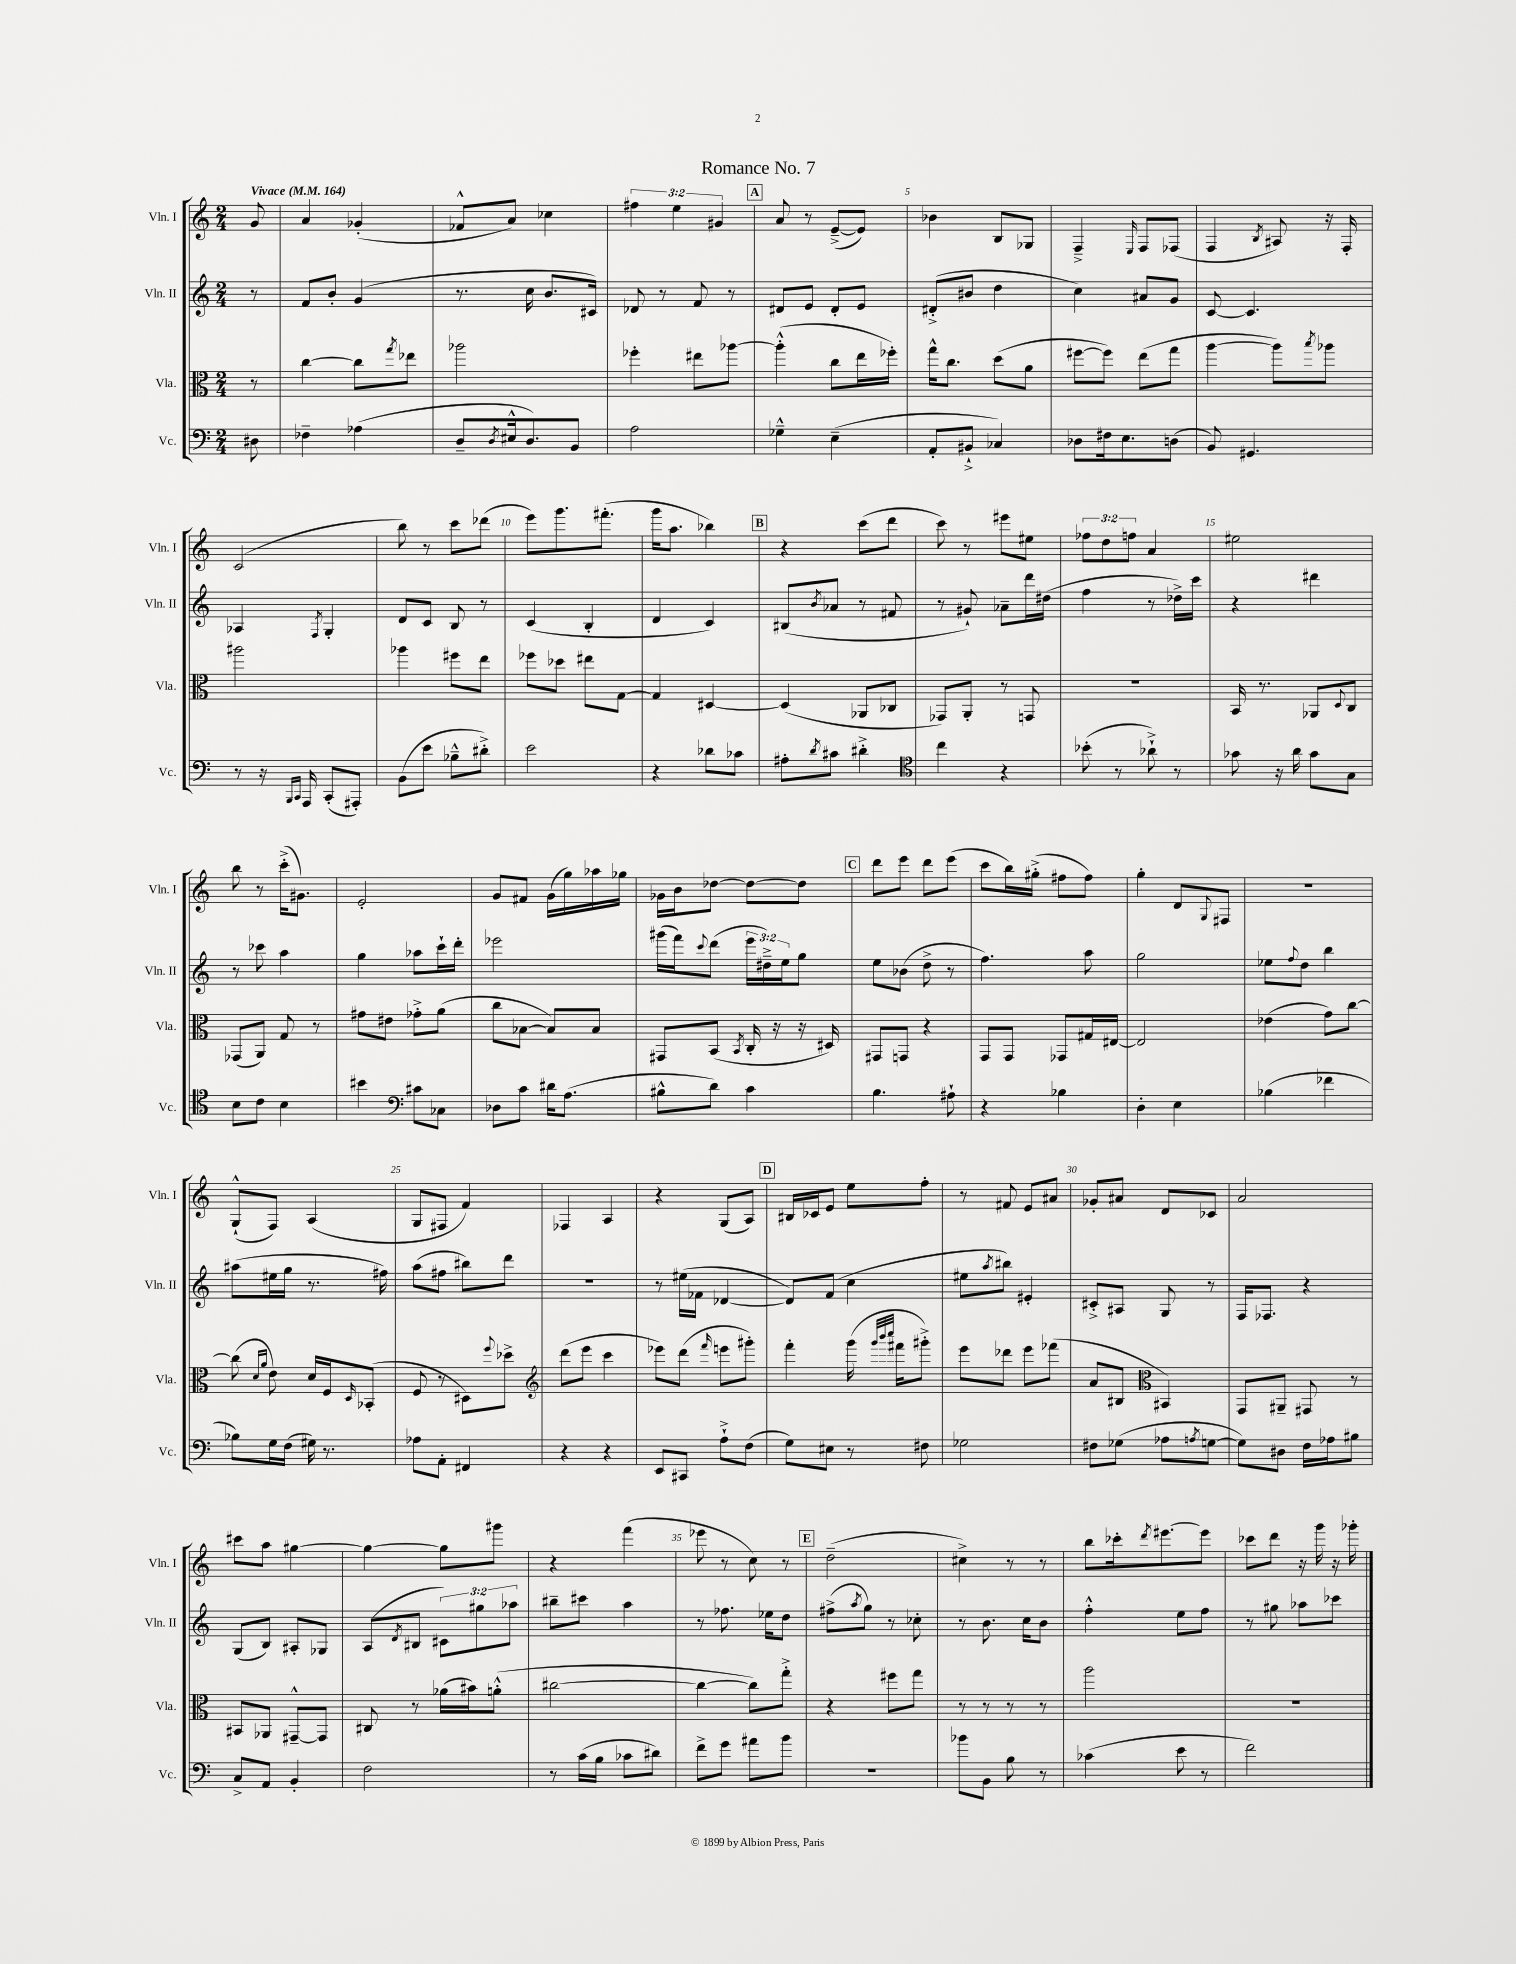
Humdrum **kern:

**kern	**kern	**kern	**kern
*part4	*part3	*part2	*part1
*staff4	*staff3	*staff2	*staff1
*I"Vc.	*I"Vla.	*I"Vln. II	*I"Vln. I
*I'Vc.	*I'Vla.	*I'Vln. II	*I'Vln. I
*clefF4	*clefC3	*clefG2	*clefG2
*k[]	*k[]	*k[]	*k[]
*M2/4	*M2/4	*M2/4	*M2/4
*MM164	*MM164	*MM164	*MM164
=	=	=	=
!	!	!	!LO:TX:a:B:t=Vivace
8D#X\	8r	8r	8g/
=1	=1	=1	=1
4F-X~\	[4cc\	8f/L	4a/
.	.	8b'/J	.
(4A-X\	8cc\L]	(4g/	(4g-X'/
.	8qgg/	.	.
.	8ee-X\J	.	.
=2	=2	=2	=2
8D~/L	2aa-X\	8.r	8f-X^^/L
8qD/	.	.	.
16E#X^^/k	.	.	8a/J)
8.D/)	.	16cc\	.
.	.	8.b/L	4cc-X\
8BB/J	.	.	.
.	.	16c#X/Jk)	.
=3	=3	=3	=3
2A\	4ff-X'\	8d-X/	6ff#X\
.	.	8r	.
.	.	.	6ee\
.	8ee#X\L	8f/	.
.	.	.	6g#X/
.	[8aa-X\J	8r	.
!!LO:REH:place=s1:t=A
=4	=4	=4	=4
4G-X~^^\	(4aa-'^^\]	8d#X/L	8a/
.	.	8e/J	8r
(4E~\	8cc\L	8d#'/L	([8e~^/L
.	16ee\L	8e/J	8e/J])
.	16ff-X'\JJ)	.	.
=5	=5	=5	=5
8AA'/L	16gg^^\KL	(8d#X'^/L	4b-X\
.	8.cc\J	.	.
8BB#X`^/J	.	8b#X/J	.
4C-X/)	(8dd\L	4dd\	8B/L
.	8a\J	.	8G-X/J
=6	=6	=6	=6
8D-X\L	[8ff#X\L	4cc\)	4F~^/
16F#X\k	8ff#\J])	.	.
8.E\	.	.	.
.	.	.	16qqE/
.	(8ee\L	8a#X/L	8F/L
(8Dn\J	8gg\J	8g/J	(8F-X/J
=7	=7	=7	=7
8BB/)	[4aa\	[8c/	4F/
4.GG#X/	.	4.c/]	.
.	.	.	8qB/
.	8aa\L])	.	8A#X/)
.	8qbb/	.	.
.	8aa-X\J	.	16r
.	.	.	16F'/
!!LO:LB:g=z
=8	=8	=8	=8
8r	2aa#X\	4A-X/	(2c/
16r	.	.	.
16qqBBB/LL	.	.	.
16qqCC/JJ	.	.	.
16AAA/	.	.	.
.	.	8qF/	.
(8CC'/L	.	4G'/	.
8AAA#X'/J)	.	.	.
=9	=9	=9	=9
(8BB\L	4aa-X\	8d/L	8bb\)
8e\J	.	8c/J	8r
8B-X~^^\L	8ff#X\L	8B/	8ccc\L
8d#X'^\J)	8ee\J	8r	(8ddd-X\J
=10	=10	=10	=10
2e\	8ff-X\L	(4c/	8eee\L)
.	8dd-X\J	.	8.ggg\
.	8ee#X\L	4B'/	.
.	.	.	(8.fff#X'\J
.	[8G\J	.	.
=11	=11	=11	=11
4r	4G/]	4d/	16ggg\KL
.	.	.	8.aa\J
8d-X\L	[4D#X/	4c/)	4bb-X\)
8c-X\J	.	.	.
!!LO:REH:place=s1:t=B
=12	=12	=12	=12
8A#X'\L	(4D#/]	(8B#X/L	4r
8qd/	.	8qb/	.
8c#X\J	.	8a-X/J	.
4d#X'^\	8AA-X/L	8r	(8ccc\L
.	8C-X/J	8f#X/	8ddd\J
=13	=13	=13	=13
*clefC4	*	*	*
4cc\	8GG-X/L)	8r	8ccc\)
.	8AA'/J	8g#X`/)	8r
4r	8r	8a-X~\L	8eee#X\L
.	8GGn/	16ddd\L	8ee#X\J
.	.	(16dd#X\JJ	.
=14	=14	=14	=14
(8b-X'\	2r	4ff\	12ff-X\L
.	.	.	12dd\
8r	.	.	.
.	.	.	12ffn\J
8a-X`^\)	.	8r	4a/
8r	.	16dd-X^\LL)	.
.	.	16ccc\JJ	.
=15	=15	=15	=15
8g-X\	16BB/	4r	2ee#X\
.	8.r	.	.
16r	.	.	.
16a\	.	.	.
8g-\L	8AA-X/L	4ddd#X\	.
.	8qqD/	.	.
8G\J	8C/J	.	.
!!LO:LB:g=z
=16	=16	=16	=16
8B\L	(8GG-X/L	8r	8bb\
8c\J	8AA/J)	8ccc-X\	8r
4B\	8G/	4aa\	(16ccc'^\KL
.	.	.	8.g#X\J)
.	8r	.	.
=17	=17	=17	=17
4b#X\	8g#X\L	4gg\	2e'/
.	8e#X\J	.	.
*clefF4	*	*	*
8c#X\L	8g-X'^\L	8aa-X\L	.
8C-X\J	(8a\J	16ccc`\L	.
.	.	16ddd'\JJ	.
=18	=18	=18	=18
8D-X\L	8cc\L	2eee-X\	8g/L
8c\J	[8B-X\J	.	8f#X/J
16d#X\KL	8B-/L])	.	(16g\LL
(8.A\J	.	.	16gg\)
.	8B-/J	.	16aa-X\
.	.	.	16gg-X\JJ
=19	=19	=19	=19
8B#X^^\L	8GG#X/L	(16ggg#X\LL	16g-X\LL
.	.	16fff\J)	16b\J
.	.	8qqccc/	.
8d\J)	(8BB/J	(8ddd\J	[8dd-X\J
.	8qBB/	.	.
4c\	16C'/	24eee\LL	8dd-\L_
.	.	24dd#X~^\)	.
.	16r	.	.
.	.	24ee\J	.
.	16r	8gg\J	8dd-\J]
.	16D#X/)	.	.
!!LO:REH:place=s1:t=C
=20	=20	=20	=20
4.B\	8GG#X/L	8ee\L	8ddd\L
.	8GGn/J	(8b-X\J	8eee\J
.	4r	8dd^\	8ddd\L
8A#X`\	.	8r	(8eee\J
=21	=21	=21	=21
4r	8GG/L	4.ff\)	8ccc\L
.	8GG/J	.	16bb\L)
.	.	.	(16gg#X'^\JJ
4B-X\	8GG-X/L	.	8ff#X\L
.	16G#X/L	8aa\	8ff#\J)
.	[16E#X/JJ	.	.
=22	=22	=22	=22
4D'\	2E#/]	2gg\	4gg'\
4E\	.	.	8d/L
.	.	.	8qqG/
.	.	.	8F#X/J
=23	=23	=23	=23
(4B-X\	(4e-X\	8ee-X\L	2r
.	.	8qqff/	.
.	.	8dd\J	.
4f-X\	8g\L)	4bb\	.
.	[8cc\J	.	.
!!LO:LB:g=z
=24	=24	=24	=24
8B-X\L)	(8cc\]	(8aa#X\L	(8G`^^/L
.	16qqd/LL	.	.
.	16qqa/JJ	.	.
16G\L	8e\)	16ee#X\L	8F/J)
(16F\JJ	.	16gg\JJ	.
16G#X\)	16d/LL	8.r	(4A/
8.r	16F/J	.	.
.	16qqD/	.	.
.	(8BB-X'/J	.	.
.	.	16ff#X\)	.
=25	=25	=25	=25
8A-X\L	8F/	(8aa\L	8G/L
8AA'\J	8r	8ff#X\J	8F#X/J
4FF#X/	8D#X\L)	8bb#X\L)	4f/)
.	8qqff/	.	.
.	8dd-X^\J	8ddd\J	.
=26	=26	=26	=26
*	*clefG2	*	*
4r	(8ddd\L	2r	4F-X/
.	8eee\J	.	.
4r	4ccc\	.	4A/
=27	=27	=27	=27
8EE/L	8eee-X\L)	8r	4r
8CC#X/J	(8ddd\J	(16ee#X\LL	.
.	.	16f-X\JJ	.
.	16qqfff/	.	.
8A`^\L	8eeen\L	[4d-X/	(8G/L
(8F\J	8ggg#X'\J)	.	8A/J)
!!LO:REH:place=s1:t=D
=28	=28	=28	=28
8G\L)	4fff'\	8d-/L])	16B#X/LL
.	.	.	16c-X/J
8E#X\J	.	(8f/J	8e/J
8r	(16ggg\	4cc\	8ee\L
.	32qqggg/LLL	.	.
.	32qqbbb/	.	.
.	32qqcccc/JJJ	.	.
.	16fff#X\KL	.	.
8F#X\	8ggg#X'^\J)	.	8ff'\J
=29	=29	=29	=29
2G-X\	8eee\L	8ee#X\L	8r
.	.	8qaa/	.
.	8ddd-X\J	8bb#X\J)	8f#X/
.	8eee\L	4e#X'/	8e/L
.	(8fff-X\J	.	8a#X/J
=30	=30	=30	=30
8F#X\L	8a/L	8c#X'^/L	8g-X'/L
(8G-X\J	8B#X/J	8A#X/J	8a#X/J
*	*clefC3	*	*
8A-X\L	4BB#X/)	8G/	8d/L
8qAn/	.	.	.
[8Gn\J	.	8r	8c-X/J
=31	=31	=31	=31
8G\L])	8GG/L	16F/KL	2a/
.	.	8.F-X/J	.
8D#X\J	8AA#X~/J	.	.
16F\LL	8GG#X/	4r	.
16A-X\J	.	.	.
8B#X\J	8r	.	.
!!LO:LB:g=z
=32	=32	=32	=32
8C^/L	8BB#X/L	(8G/L	8ccc#X\L
8AA/J	8AA-X/J	8B/J)	8aa\J
4BB'/	[8GG#X~^^/L	8A#X'/L	[4gg#X\
.	8GG#/J]	8G-X/J	.
=33	=33	=33	=33
2F\	8C#X/	(8A/L	4gg#\_
.	.	8qd/	.
.	8r	8B#X/J	.
.	(16a-X\LL	12c#X\L)	8gg#\L]
.	16b#X\J)	.	.
.	.	12gg#X\	.
.	(8an'^^\J	.	8ggg#X\J
.	.	12aa-X\J	.
=34	=34	=34	=34
8r	[2cc#X\	8bb#X~\L	4r
(16c\LL	.	8ccc#X\J	.
16B\JJ	.	.	.
8c-X\L	.	4aa\	(4fff\
8d#X\J)	.	.	.
=35	=35	=35	=35
8f^\L	4cc#\_	8r	8eee-X\
8g\J	.	8.ff-X\	8r
8a#X\L	8cc#\L])	.	8cc\)
.	.	16ee-X\KL	.
8b\J	8gg'^\J	8dd\J	8r
!!LO:REH:place=s1:t=E
=36	=36	=36	=36
2r	4r	(8ff#X^\L	(2dd~\
.	.	8qaa/	.
.	.	8gg\J)	.
.	8ff#X\L	8r	.
.	8gg\J	8cc-X'\	.
=37	=37	=37	=37
8b-X\L	8r	8r	4cc#X^\)
8BB\J	8r	8.b\	.
8B\	8r	.	8r
.	.	16cc\KL	.
8r	8r	8b\J	8r
=38	=38	=38	=38
(4c-X\	2aa\	4ff'^^\	8bb\L
.	.	.	16ccc-X'\k
.	.	.	8qddd/
.	.	.	[8.eee#X\
8e\	.	8ee\L	.
8r	.	8ff\J	8eee#\J]
=39	=39	=39	=39
2f\)	2r	8r	8ccc-X\L
.	.	8gg#X\	8ddd\J
.	.	8aa-X\L	16r
.	.	.	16ggg\
.	.	8ccc-X\J	16r
.	.	.	16ggg-X'\
==	==	==	==
*-	*-	*-	*-
